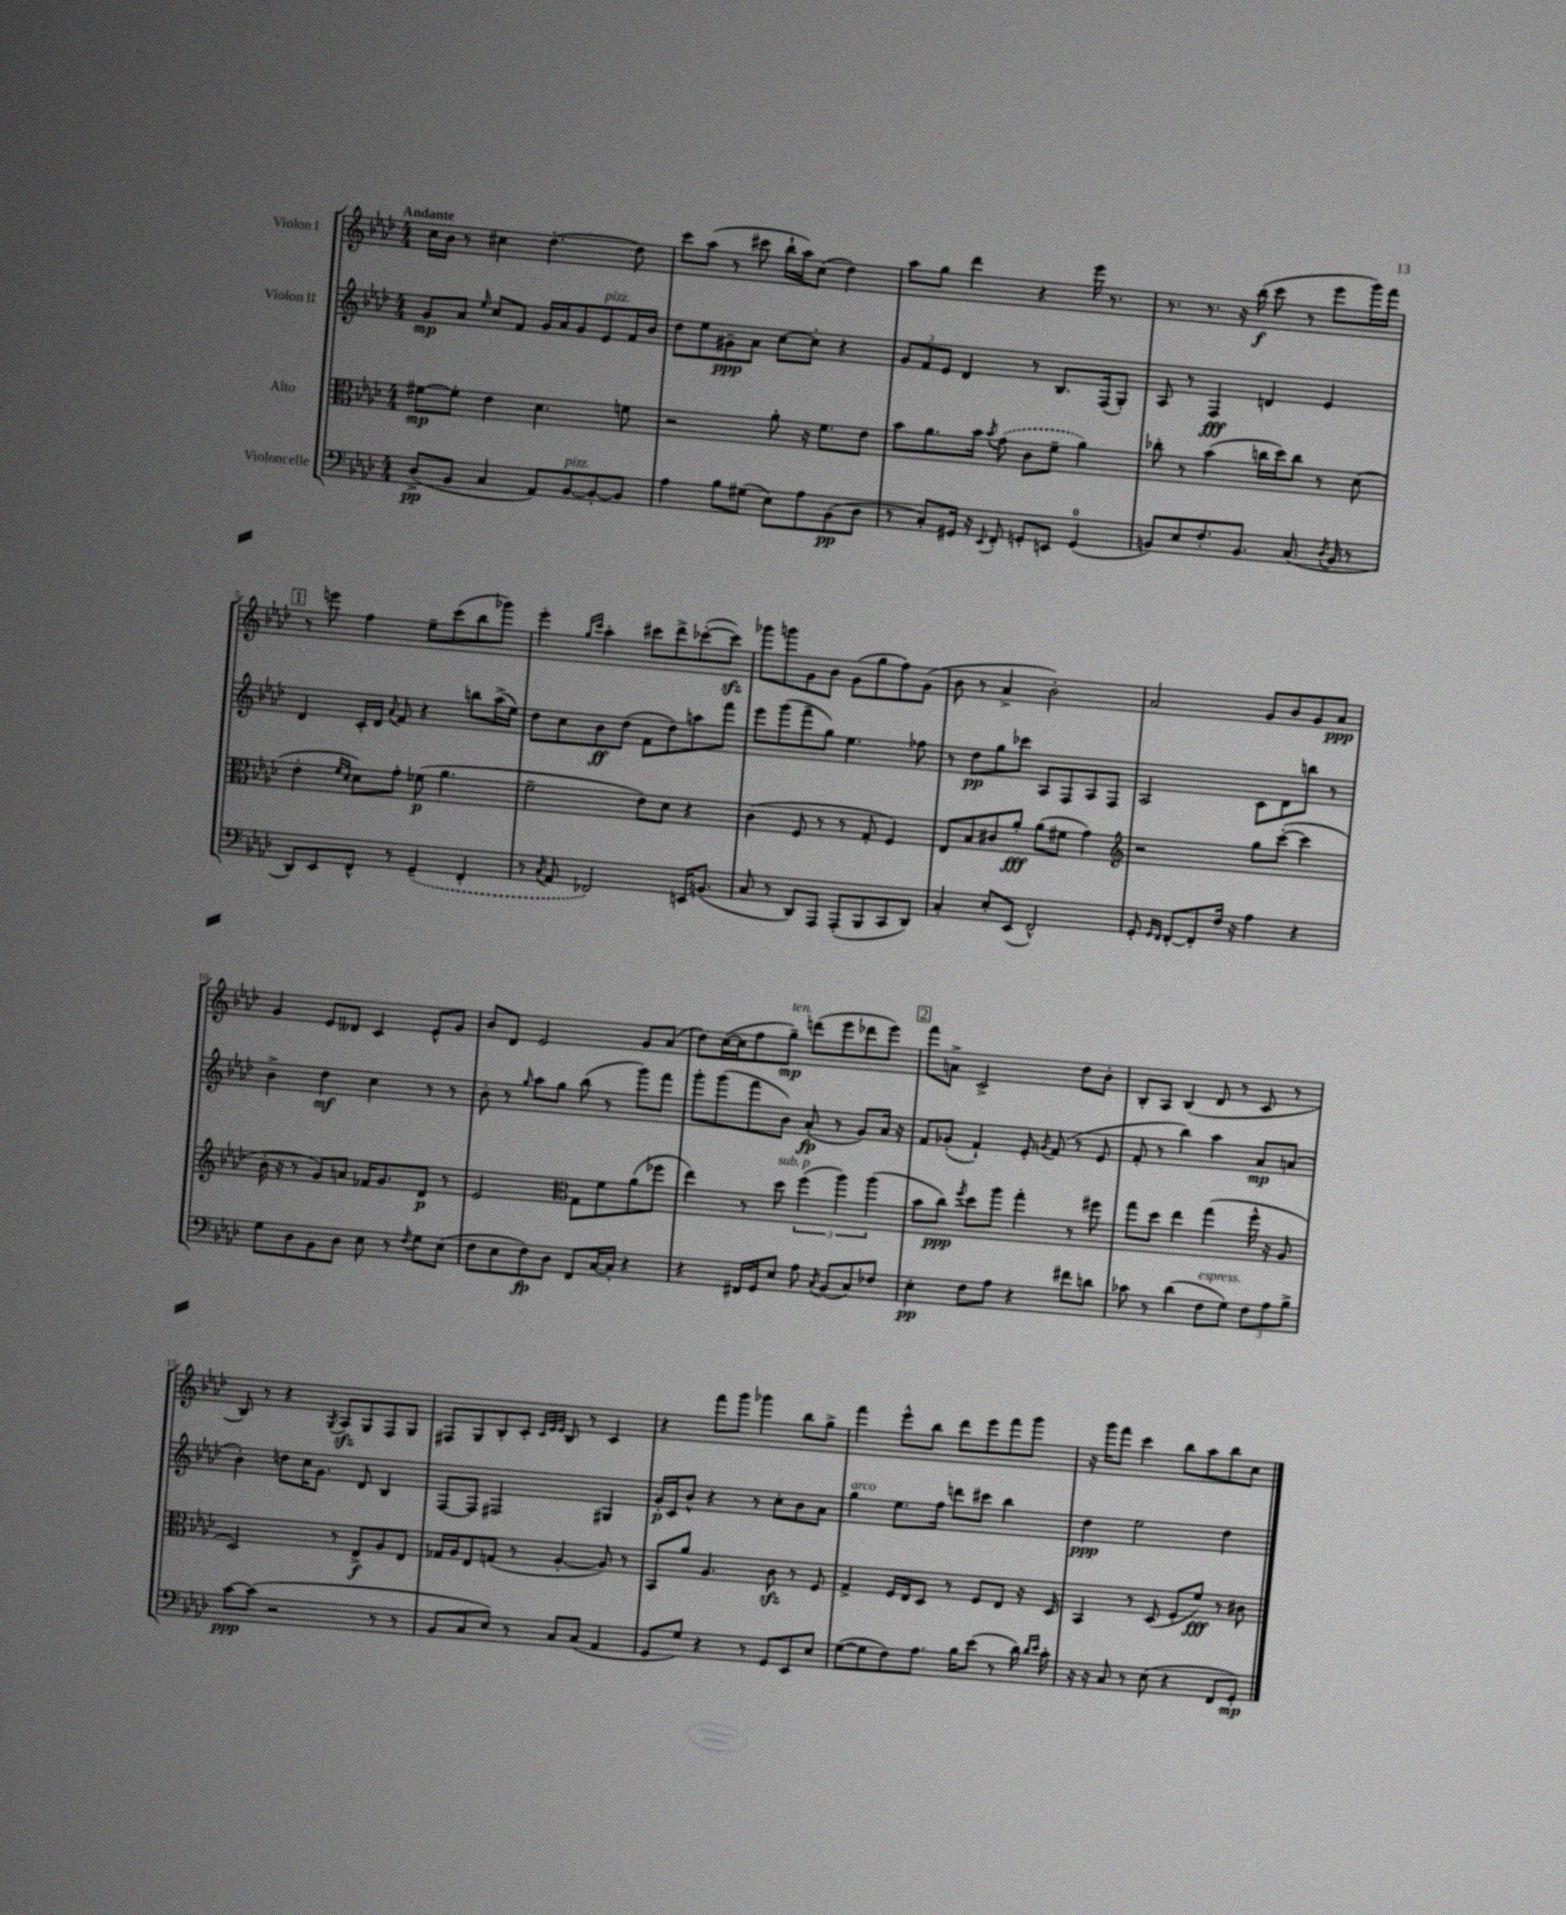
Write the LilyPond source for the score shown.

<<
\new StaffGroup <<
\new Staff = "s0" \with { instrumentName = "Violon I" } {
    \clef treble \key aes \major \numericTimeSignature \time 4/4 \tempo "Andante"
    \autoBeamOff c''16[ bes'16] r8 cis''4 des''4.~-. des''8 |
    c'''8[ aes''8]( r8 cis'''8 bes''16[-! aes''16) c''8]( des''4) |
    aes''8[ g''8] des'''4 r4 ees'''16 r8. |
    r8. r8. r16 bes''16\f( c'''8 r8 ees'''8[ g'''16) f'''16] |
    \mark \markup { \box "1" } r8 e'''8 f''4 ees''8[-- c'''8( bes''8 ges'''8]) |
    ees'''4-. \grace { g''16[ c'''16] } aes''4-. cis'''8[ des'''8-> ces'''8~-.( ces'''8]\sfz) |
    ges'''8[ g'''8 g'8 bes'8] g'8[( g''8 f''8) g'8]( |
    bes'8 r8 aes'4-> bes'2-.) |
    aes'2 g'8[ bes'8 g'8 aes'8]\ppp |
    g'4 ees'8[ deses'8] c'4 ees'8[-^ g'8] |
    bes'8[ des'8] ees'2 g'8[ aes'8]( |
    des''8[) c''16~( c''16 f''8 g''8]--\mp^\markup { \italic "ten." }) d'''8[( ees'''8 des'''8 ees'''8]) |
    \mark \markup { \box "2" } f'''8[ a'8]-> c'2-> des''8[ bes'8]-. |
    bes8[-. aes8] bes4( des'8 r8 c'8 r8 |
    bes8) r8 r4 \acciaccatura { g8 } aes8[\sfz g8 f8 g8] |
    fis8[ g8 bes8-. c'8]-. \grace { c'32[ ees'32 ees'32] } bes8 r8 c'4 |
    r4 f'''8[ g'''8] ges'''4 bes''8[ g''8]-> |
    f'''4 ees'''8[-^ bes''8] des'''8[ ees'''8 f'''8 g'''8] |
    r16 g'''16[ f'''8] c'''4 bes''8[ aes''8 bes''8 c''8] \bar "|." |
}
\new Staff = "s1" \with { instrumentName = "Violon II" } {
    \clef treble \key aes \major \numericTimeSignature \time 4/4
    \autoBeamOff g'8[\mp aes'8] \grace { ees''16 } c''8[ f'8] g'16[ aes'16 g'8 ees'8^\markup { \italic "pizz." } f'16 bes'16] |
    des''8[ ees''8 gis'8--\ppp aes'8] c''8[~ c''8]-. r4 |
    \tuplet 3/2 { g'8[ f'8 ees'8] } des'4 r8 bes8.[ f16( g8]-.) |
    aes8 r8 f4\fff d'4 ees'4 |
    \mark \markup { \box "1" } des'4 c'16[-. des'16] \appoggiatura { aes'8 } f'8 r4 b''8[ aes''16->( ees''16]) |
    des''8[ c''8 bes'8\ff des''8]( f'8[ des''8) a''8 f'''8] |
    ees'''8[ g'''8( f'''8-- g''8]) ees''4. fes''8 |
    r8 des''8[\pp g''8 ces'''8] aes8[ f8 aes8 f8] |
    aes2 c'8[ des'8 b''8] r8 |
    bes'4-> des''4\mf c''4 r8 r8 |
    bes'8-. r8 \grace { g''16 } aes''8[ g''8] bes''8( r8 g'''8[) f'''8] |
    g'''8[-. g'''8( f'''8 bes'8]) aes'8-.\fp( r8 g'8[) aes'16] r16 |
    \mark \markup { \box "2" } f'8[ ges'8]-.( f'4-!) ees'8-. \acciaccatura { g'8 } f'8( r8 ees'8 |
    f'8-. r8 bes''4) aes''4 aes'8[\mp a'8]( |
    bes'4-.) d''8[ c''16 g'8.] des'8 bes4 |
    f8[~ f8] fis2 gis4 |
    g'16[-.\p c'16 bes'8]-^ r4 r8 c''8[-. bes'8 aes'8] |
    g''4^\markup { \italic "arco" } ees''8.[ f''16] d'''8[ cis'''8] bes''4 |
    des''4\ppp ees''2 des''4 \bar "|." |
}
\new Staff = "s2" \with { instrumentName = "Alto" } {
    \clef alto \key aes \major \numericTimeSignature \time 4/4
    \autoBeamOff fis'8[~\mp fis'8]-. ees'4 des'4. f'8 |
    r2 aes'8-. r16 f'8.[ ees'8] |
    bes'8[ aes'8. bes'16] \acciaccatura { bes'8 } \once \slurDashed g'8( c'8[ f'8]-- aes'4) |
    ces''8-. r8 bes'4( c''16[ des''16) c''8] r8 des'8( |
    \mark \markup { \box "1" } ees'4-. \grace { f'16[ des'16] } des'8[) g'8]-. fes'8\p( aes'4. |
    f'2-- ees'8[) des'8] r4 |
    c'4( f8 r8 r8 g8-. f4) |
    ees8[ bes8 cis'8 aes'8]-.\fff aes'8[( fis'8] g'4) |
    \clef treble r2 g''8[ c'''8]~-.( c'''4 |
    bes'16-. r16 r8 g'8[) a'8] fes'16[ g'8. des'8]\p r8 |
    ees'2 \clef alto g8[ f'8 aes'8( fes''8] |
    ees''4) r8 des''8^\markup { \italic "sub. p" } \tuplet 3/2 { f''4( aes''4) aes''4( } |
    \mark \markup { \box "2" } bes'8[ c''8]\ppp) \acciaccatura { f''8 } des''8[ aes''8] g''4-. r8 fis''8 |
    g''8[ des''8] ees''4 g''4( f''16-^ r16 aes8 |
    des2) r8 ees8[->\f aes8 ees8] |
    ges16[ aes16 ees8 g8]( r8 aes4~-. aes8) r8 |
    bes,8[ aes'8] aes4. c'8\sfz r8 f8 |
    g4-> f16[ ees16 des8] r8 f8[ ees8] r16 des16 |
    bes,4 r8 des8( f8[-. f'8]\fff) r8 cis'8 \bar "|." |
}
\new Staff = "s3" \with { instrumentName = "Violoncelle" } {
    \clef bass \key aes \major \numericTimeSignature \time 4/4
    \autoBeamOff des8[->\pp( bes,8] c4 aes,8[) bes,8~^\markup { \italic "pizz." } bes,8~-. bes,8] |
    aes4 bes8[ gis8]( ees8[) aes8 bes,8\pp( des8] |
    r8 c8[-.) gis,16] r16 \appoggiatura { ees,8 } f,8-. g,8[-. e,8] g,4-0( |
    b,8[) ees8 f8.-. b,8.] c8.( \acciaccatura { des8 } b,16 r8 |
    \mark \markup { \box "1" } des,8[) ees,8 f,8]-^ r8 \once \slurDashed g,4--( f,4-. |
    r8 \acciaccatura { c8 } aes,8 fes,2) e,16[ b,8.]( |
    c8 r8 des,8[) aes,,8] aes,,8[-.( bes,,8 c,8 des,8]) |
    c4-. ees8[-. ees,8]( f,2-^) |
    g,8-. \grace { g,16[ f,16] } f,8[~-. f,8-. f16] r16 aes4 r4 |
    g8[ des8 bes,8 des8] ees8 r8 \acciaccatura { f8 } g8[ ees8]( |
    f8[ ees8 f8\fp) des8] f,8[ c16~ c16]-. r4 |
    r4 fis,16[ g,16 ees8] aes8 \acciaccatura { c8 } bes,8[( c8) fes8] |
    \mark \markup { \box "2" } ees4-.\pp f8[ aes8] r4 fis'8[ d'8] |
    ces'8 r8 des'4( f8[^\markup { \italic "espress." } g8]) \tuplet 3/2 { f8[ aes8 bes8]-> } |
    c'8[~\ppp c'8]( r2 r8 r8 |
    bes,8[ c8 ees8]) r8 c8[ c8]( aes,4 |
    g,8[ g8]) r4 r8 g,8[ ees,8 ees8] |
    g8[~( g8 f8) aes8.] bes16[ ees'8]( r8 des'16) \grace { des'16[ ees'16] } c'16-. |
    r16 r16 c8 r8 ees8( r4 f,8[ g,8]-.\mp) \bar "|." |
}
>>
>>
